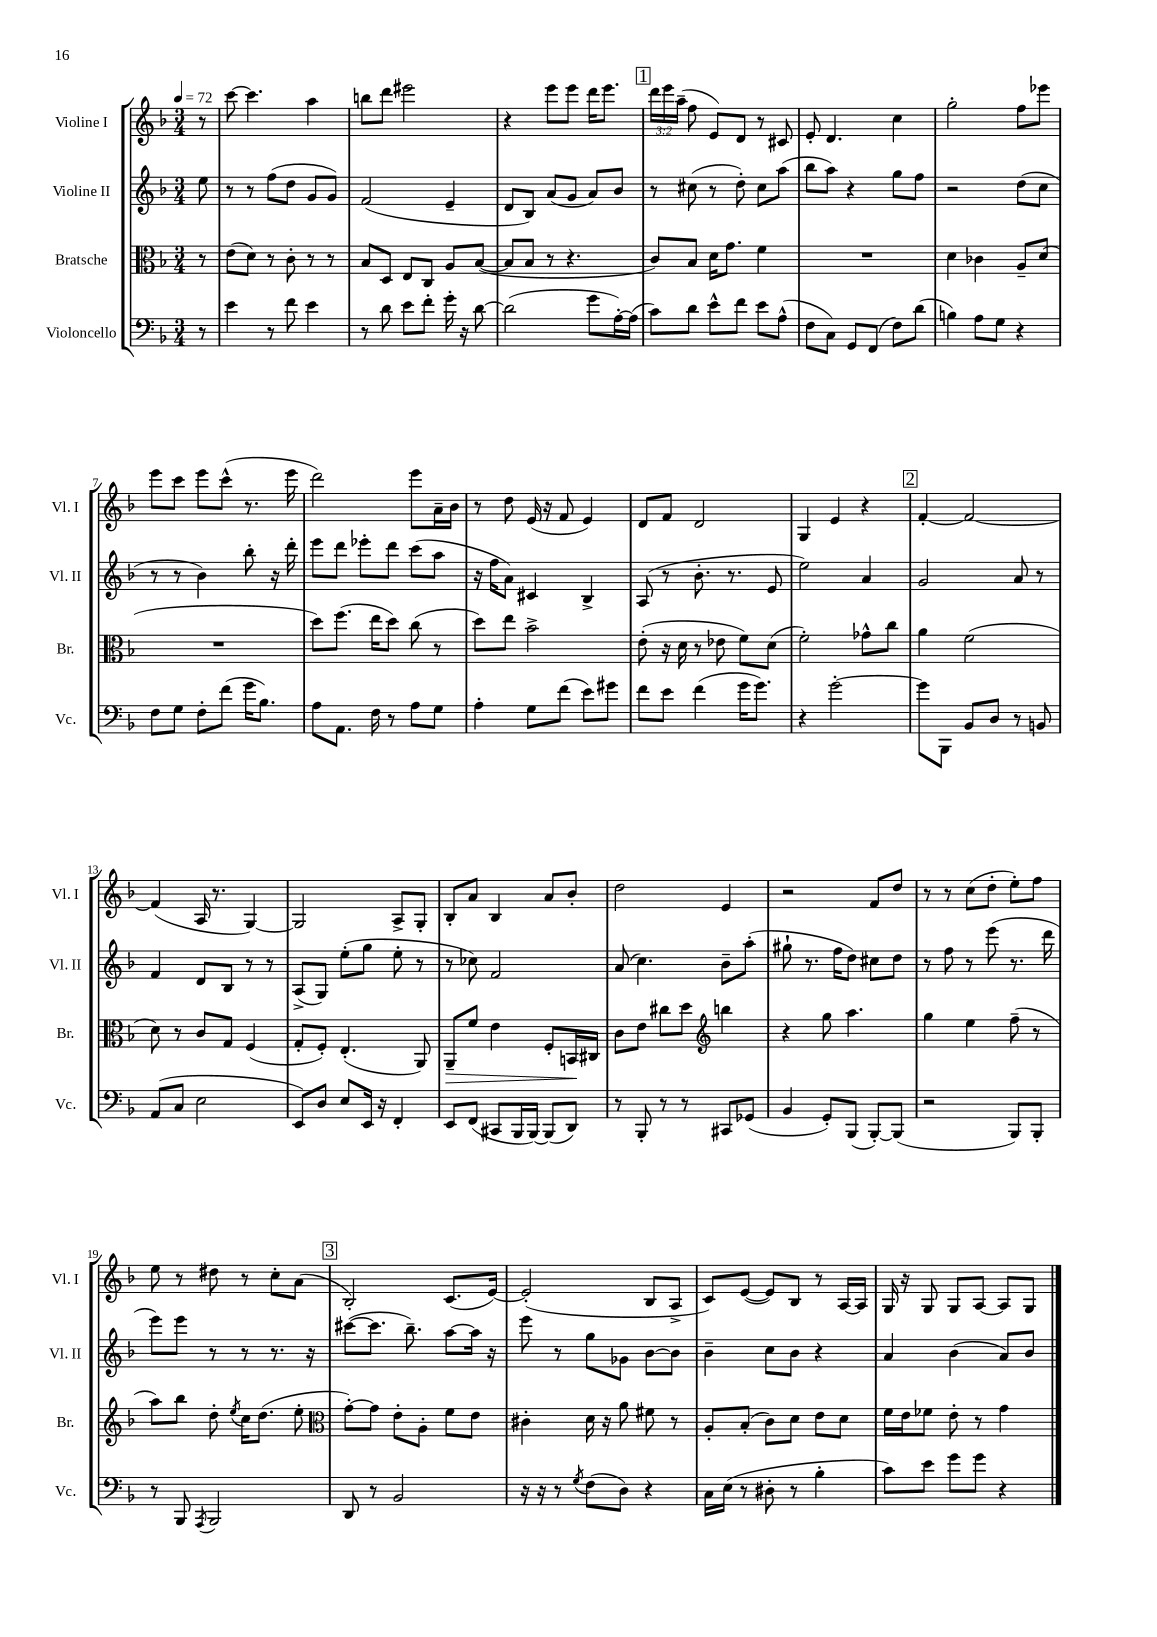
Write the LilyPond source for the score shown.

<<
\new StaffGroup <<
\new Staff = "s0" \with { instrumentName = "Violine I" shortInstrumentName = "Vl. I" } {
    \clef treble \key f \major \numericTimeSignature \time 3/4 \override Staff.TupletNumber.text = #tuplet-number::calc-fraction-text \partial 8 \tempo 4 = 72
    \autoBeamOff r8 |
    c'''8~ c'''4. a''4 |
    b''8[ d'''8] eis'''2 |
    r4 e'''8[ e'''8] d'''16[ e'''8.] |
    \mark \markup { \box "1" } \tuplet 3/2 { d'''16[ e'''16 a''16]--( } f''8 e'8[) d'8] r8 cis'8 |
    e'8-. d'4. c''4 |
    g''2-. f''8[ ees'''8] |
    e'''8[ c'''8] e'''8[ c'''8]-^( r8. e'''16 |
    d'''2) e'''8[ a'16-- bes'16] |
    r8 d''8 e'16( r16 f'8 e'4) |
    d'8[ f'8] d'2 |
    g4 e'4 r4 |
    \mark \markup { \box "2" } f'4~-. f'2~ |
    f'4( a16 r8. g4~) |
    g2 a8[-> g8]-. |
    bes8[-. a'8] bes4 a'8[ bes'8]-. |
    d''2 e'4 |
    r2 f'8[ d''8] |
    r8 r8 c''8[( d''8]-. e''8[-.) f''8] |
    e''8 r8 dis''8 r8 c''8[-. a'8]( |
    \mark \markup { \box "3" } bes2-.) c'8.[( e'16]~) |
    e'2-.( bes8[ a8]-> |
    c'8[) e'8]~( e'8[) bes8] r8 a16[~ a16] |
    g16 r16 g8 g8[ a8]~ a8[ g8] \bar "|." |
}
\new Staff = "s1" \with { instrumentName = "Violine II" shortInstrumentName = "Vl. II" } {
    \clef treble \key f \major \numericTimeSignature \time 3/4 \partial 8
    \autoBeamOff e''8 |
    r8 r8 f''8[( d''8] g'8[ g'8]) |
    f'2( e'4-- |
    d'8[ bes8]) a'8[( g'8] a'8[) bes'8] |
    \mark \markup { \box "1" } r8 cis''8( r8 d''8-.) cis''8[ a''8]( |
    bes''8[ a''8]) r4 g''8[ f''8] |
    r2 d''8[( c''8] |
    r8 r8 bes'4) bes''8-. r16 d'''16-. |
    e'''8[ d'''8] ees'''8[-. d'''8] c'''8[( a''8] |
    r16 f''16[ a'8]) cis'4 bes4-> |
    a8( r8 bes'8.-. r8. e'8 |
    e''2) a'4 |
    \mark \markup { \box "2" } g'2 a'8 r8 |
    f'4 d'8[ bes8] r8 r8 |
    a8[->( g8]) e''8[-.( g''8] e''8-. r8 |
    r8 ces''8) f'2 |
    a'8( c''4.) bes'8[-- a''8]-.( |
    gis''8-! r8. f''16[ d''8]) cis''8[ d''8] |
    r8 f''8 r8 e'''8( r8. d'''16 |
    e'''8[) e'''8] r8 r8 r8. r16 |
    \mark \markup { \box "3" } cis'''8[~( cis'''8.] bes''8.--) a''8[~ a''16] r16 |
    e'''8 r8 g''8[ ges'8] bes'8[~ bes'8] |
    bes'4-- c''8[ bes'8] r4 |
    a'4 bes'4( a'8[) bes'8] \bar "|." |
}
\new Staff = "s2" \with { instrumentName = "Bratsche" shortInstrumentName = "Br." } {
    \clef alto \key f \major \numericTimeSignature \time 3/4 \partial 8
    \autoBeamOff r8 |
    e'8[( d'8]) r8 c'8-. r8 r8 |
    bes8[ d8] e8[ c8] a8[ bes8]~( |
    bes8[ bes8] r8 r4. |
    \mark \markup { \box "1" } c'8[) bes8] d'16[ g'8.] f'4 |
    R2. |
    d'4 ces'4 a8[-- d'8]( |
    R2. |
    d''8[) f''8.]( e''16[ d''8]) c''8( r8 |
    d''8[) e''8] bes'2-> |
    e'8-.( r16 d'16 r8 ees'8 f'8[) d'8]( |
    f'2-.) ges'8[-^ c''8] |
    \mark \markup { \box "2" } a'4 f'2( |
    d'8) r8 c'8[ g8] f4( |
    g8[-. f8]-.) e4.-.( a,8) |
    a,8[--\> f'8] e'4 f8[-. b,16\! cis16] |
    c'8[ e'8] cis''8[ d''8] \clef treble b''4 |
    r4 g''8 a''4. |
    g''4 e''4 f''8--( r8 |
    a''8[) bes''8] d''8-. \acciaccatura { e''8 } c''16[ d''8.]( e''8-. |
    \mark \markup { \box "3" } \clef alto g'8[~-.) g'8] e'8[-. a8]-. f'8[ e'8] |
    cis'4-. d'16 r16 a'8 fis'8 r8 |
    a8[-. bes8]-.( c'8[) d'8] e'8[ d'8] |
    f'16[ e'16 fes'8] e'8-. r8 g'4 \bar "|." |
}
\new Staff = "s3" \with { instrumentName = "Violoncello" shortInstrumentName = "Vc." } {
    \clef bass \key f \major \numericTimeSignature \time 3/4 \partial 8
    \autoBeamOff r8 |
    e'4 r8 f'8 e'4 |
    r8 d'8 e'8[ f'8]-. g'16-. r16 d'8~ |
    d'2( g'8[ a16~-.) a16]( |
    \mark \markup { \box "1" } c'8[) d'8] e'8[-^ f'8] e'8[ a8]-^( |
    f8[ c8]) g,8[ f,8]( f8[) d'8]( |
    b4) a8[ g8] r4 |
    f8[ g8] f8[-. f'8]( g'16[ bes8.]) |
    a8[ a,8.] f16 r8 a8[ g8] |
    a4-. g8[ f'8]( e'8[) gis'8] |
    f'8[ e'8] f'4( g'16[ g'8.]) |
    r4 g'2~-. |
    \mark \markup { \box "2" } g'8[ bes,,8] bes,8[ d8] r8 b,8 |
    a,8[( c8] e2 |
    e,8[) d8] e8[ e,16] r16 f,4-. |
    e,8[ f,8]( cis,8[ bes,,16 bes,,16]~) bes,,8[( d,8]) |
    r8 bes,,8-. r8 r8 cis,8[ ges,8]( |
    bes,4 g,8[-.) bes,,8]( bes,,8[~-.) bes,,8]( |
    r2 bes,,8[) bes,,8]-. |
    r8 bes,,8 \acciaccatura { a,,8 } bes,,2 |
    \mark \markup { \box "3" } d,8 r8 bes,2 |
    r16 r16 r8 \acciaccatura { g8 } f8[( d8]) r4 |
    c16[ e16]( r8 dis8-. r8 bes4-. |
    c'8[) e'8] g'8[ g'8] r4 \bar "|." |
}
>>
>>
